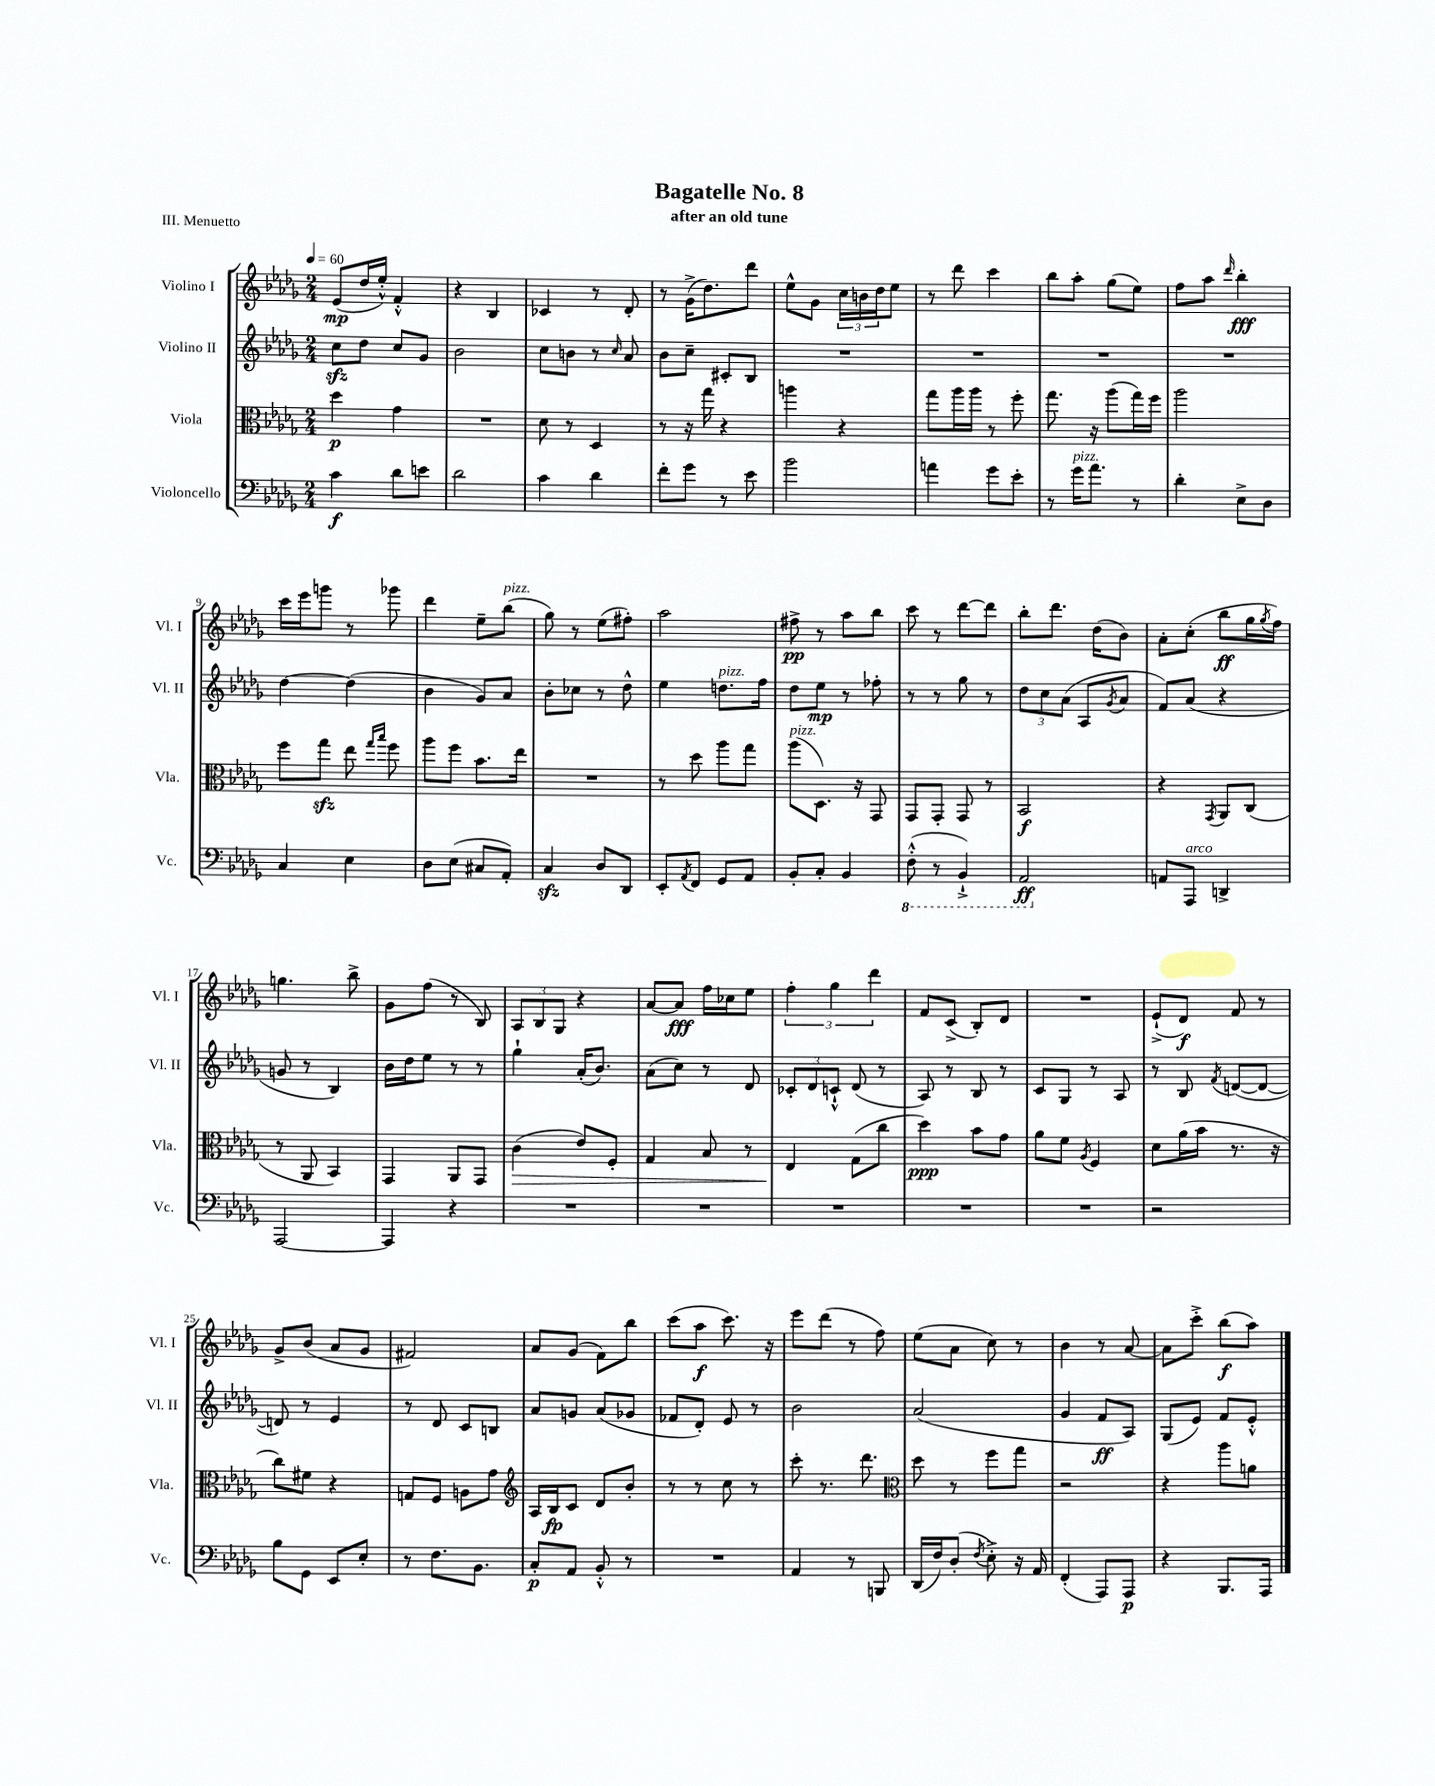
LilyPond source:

\header { title = "Bagatelle No. 8" subtitle = "after an old tune" piece = "III. Menuetto" }
<<
\new StaffGroup <<
\new Staff = "s0" \with { instrumentName = "Violino I" shortInstrumentName = "Vl. I" } {
    \clef treble \key des \major \numericTimeSignature \time 2/4 \tempo 4 = 60
    ees'8\mp( des''16 ees''16-.-^) f'4-.-^ |
    r4 bes4 |
    ces'4 r8 des'8-. |
    r8 ges'16->( des''8.) des'''8 |
    ees''8-^ ges'8 \tuplet 3/2 { c''16 b'16 des''16 } ees''8 |
    r8 des'''8 c'''4 |
    bes''8 aes''8-. ges''8( ees''8) |
    f''8 aes''8 \grace { des'''16 } bes''4-.\fff |
    c'''16 ees'''16 g'''8 r8 ges'''8 |
    des'''4 ees''8-- bes''8^\markup { \italic "pizz." }( |
    ges''8) r8 ees''8( fis''8-.) |
    aes''2 |
    fis''8->\pp r8 aes''8 bes''8 |
    c'''8 r8 des'''8~ des'''8 |
    bes''8-. des'''8. des''16( bes'8) |
    aes'8-. c''8-.( bes''8\ff ges''16 \acciaccatura { ges''8 } f''16) |
    g''4. bes''8-> |
    ges'8 f''8( r8 bes8) |
    \tuplet 3/2 { aes8 bes8 ges8 } r4 |
    aes'8~ aes'8\fff f''16 ces''16 ees''8 |
    \tuplet 3/2 { f''4-. ges''4 des'''4 } |
    f'8 c'8->( bes8-.) des'8 |
    R2 |
    ees'8-!->( des'8\f) f'8 r8 |
    ges'8-> bes'8( aes'8 ges'8 |
    fis'2) |
    aes'8 ges'8( f'8) bes''8 |
    c'''8( aes''8\f c'''8.) r16 |
    ees'''8 des'''8( r8 f''8) |
    ees''8( aes'8 c''8) r8 |
    bes'4 r8 aes'8~ |
    aes'8 c'''8-.-> bes''8\f( aes''8) \bar "|." |
}
\new Staff = "s1" \with { instrumentName = "Violino II" shortInstrumentName = "Vl. II" } {
    \clef treble \key des \major \numericTimeSignature \time 2/4
    c''8\sfz des''8 c''8 ges'8 |
    bes'2 |
    c''8 b'8 r8 \grace { c''16 } aes'8 |
    bes'8 c''8-- cis'8-. bes8 |
    R2 |
    R2 |
    R2 |
    R2 |
    des''4~ des''4( |
    bes'4 ges'8) aes'8 |
    bes'8-. ces''8 r8 des''8-^ |
    ees''4 d''8.^\markup { \italic "pizz." } f''16 |
    des''8 ees''8\mp r8 fes''8-. |
    r8 r8 ges''8 r8 |
    \tuplet 3/2 { des''8 c''8 aes'8( } aes8 \acciaccatura { ges'8 } aes'8 |
    f'8) aes'8( r4 |
    g'8 r8 bes4) |
    bes'16 des''16 ees''8 r8 r8 |
    ges''4-! aes'16-.( bes'8.) |
    aes'8( c''8) r8 des'8 |
    \tuplet 3/2 { ces'8-. des'8 c'8-!-^ } des'8( r8 |
    aes8) r8 bes8 r8 |
    c'8 ges8 r8 aes8 |
    r8 bes8 \acciaccatura { f'8 } d'8~( d'8~ |
    d'8) r8 ees'4 |
    r8 des'8 c'8 b8 |
    aes'8 g'8 aes'8( ges'8 |
    fes'8 des'8-.) ees'8 r8 |
    bes'2 |
    aes'2( |
    ges'4 f'8\ff aes8) |
    ges8( ees'8) f'8 ees'8-.-^ \bar "|." |
}
\new Staff = "s2" \with { instrumentName = "Viola" shortInstrumentName = "Vla." } {
    \clef alto \key des \major \numericTimeSignature \time 2/4
    des''4\p ges'4 |
    R2 |
    des'8 r8 des4 |
    r8 r16 ges''16 r4 |
    a''4 r4 |
    ges''8 aes''16 aes''16 r8 f''8-. |
    ges''8. r16 aes''8( ges''16) f''16 |
    aes''2 |
    f''8 ges''8\sfz ees''8 \grace { ges''16 bes''16 } f''8 |
    aes''8 f''8 bes'8. ees''16 |
    R2 |
    r8 des''8 aes''8 ges''8 |
    aes''8^\markup { \italic "pizz." }( des8.) r16 ges,8 |
    ges,8 ges,8-. ges,8 r8 |
    bes,2\f |
    r4 \acciaccatura { ges,8 } aes,8 c8( |
    r8 aes,8 bes,4) |
    ges,4 aes,8 ges,8 |
    c'4\>( ees'8) f8-. |
    ges4 bes8 r8 |
    ees4\! ges8( c''8 |
    des''4\ppp) bes'8 ges'8 |
    aes'8 f'8 \acciaccatura { aes8 } f4 |
    des'8 aes'16( bes'16 r8. r16 |
    c''8) fis'8 r4 |
    g8 f8 a8 ges'8 |
    \clef treble aes16 bes16\fp c'8 des'8 bes'8-. |
    r8 r8 c''8 r8 |
    c'''8-. r8. des'''8. |
    \clef alto des''8 r8 f''8 ges''8 |
    r2 |
    r4 aes''8 a'8 \bar "|." |
}
\new Staff = "s3" \with { instrumentName = "Violoncello" shortInstrumentName = "Vc." } {
    \clef bass \key des \major \numericTimeSignature \time 2/4
    c'4\f des'8 e'8 |
    des'2 |
    c'4 des'4 |
    f'8-. ges'8 r8 ees'8 |
    bes'2 |
    a'4 ges'8 ees'8-. |
    r8 ges'16^\markup { \italic "pizz." } aes'8. r8 |
    des'4-. ees8-> des8 |
    c4 ees4 |
    des8 ees8( cis8 aes,8-.) |
    c4\sfz des8 des,8 |
    ees,8-. \acciaccatura { aes,8 } f,8 ges,8 aes,8 |
    bes,8-. c8-. bes,4 |
    \ottava #-1 f,8-.-^( r8 bes,,4-!->) |
    aes,,2\ff \ottava #0 |
    a,8 aes,,8^\markup { \italic "arco" } d,4-> |
    aes,,2~ |
    aes,,4 r4 |
    R2 |
    R2 |
    R2 |
    R2 |
    R2 |
    r2 |
    bes8 ges,8 ees,8 ees8-. |
    r8 f8. bes,8. |
    c8-.\p aes,8 bes,8-.-^ r8 |
    R2 |
    aes,4 r8 b,,8 |
    des,16( f16) des8-.( \acciaccatura { f8 } ees8-.->) r16 aes,16 |
    f,4-.( aes,,8) aes,,8\p |
    r4 bes,,8. aes,,16 \bar "|." |
}
>>
>>
